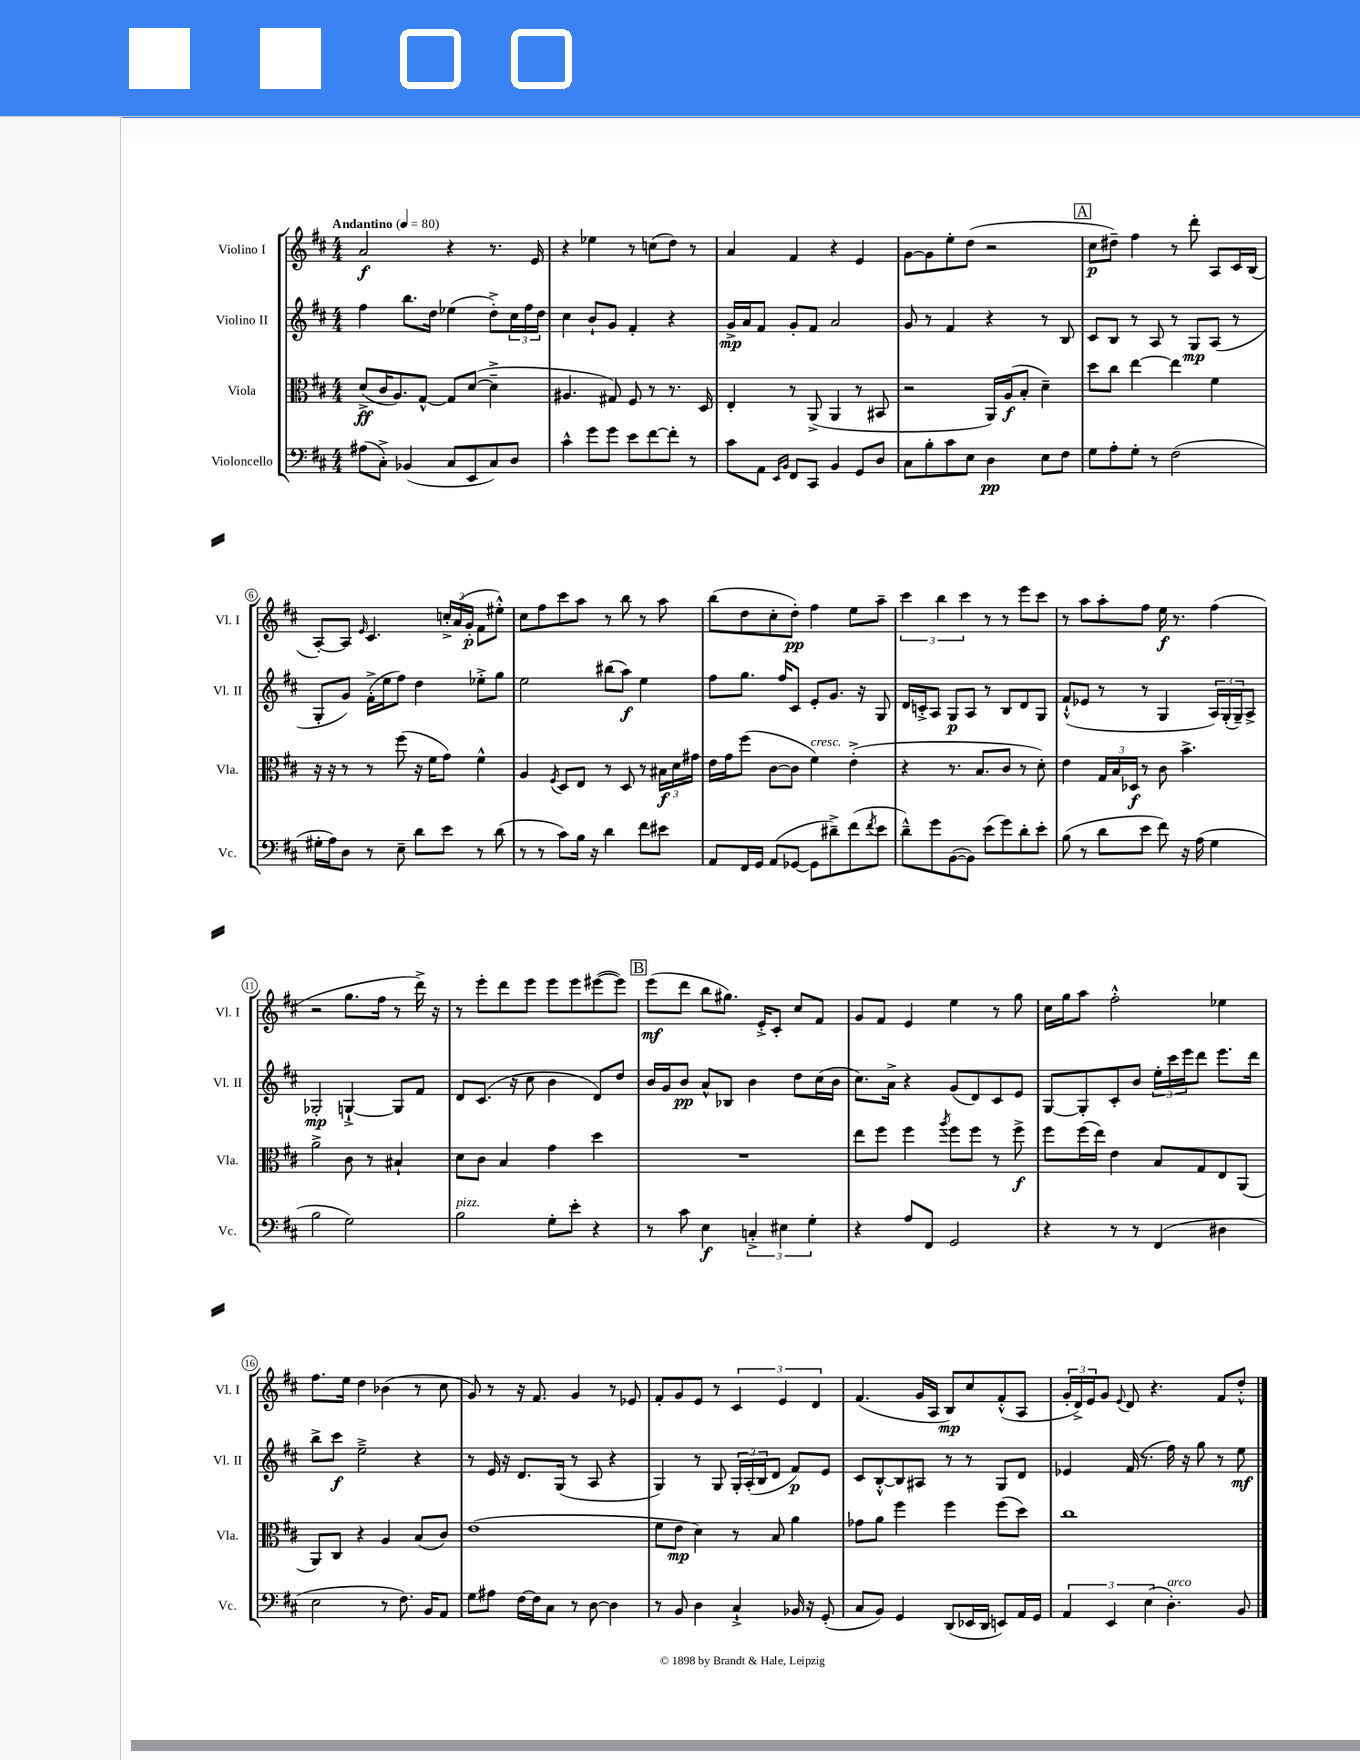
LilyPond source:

<<
\new StaffGroup <<
\new Staff = "s0" \with { instrumentName = "Violino I" shortInstrumentName = "Vl. I" } {
    \clef treble \key d \major \numericTimeSignature \time 4/4 \tempo "Andantino" 4 = 80
    a'2\f r4 r8. e'16 |
    r4 ees''4 r8 c''8( d''8) r8 |
    a'4 fis'4 r4 e'4 |
    g'8~ g'8 e''8-. d''8( r2 |
    \mark \markup { \box "A" } cis''8\p dis''8--) fis''4 r8 d'''8-. a8 cis'16 b16( |
    a8~-.) a8 \grace { e'16 } cis'4. \tuplet 3/2 { c''16-.-> a'16( g'16-.\p } fis'8 eis''8-.-^) |
    cis''8 fis''8 cis'''8 a''8 r8 b''8 r8 a''8 |
    b''8( d''8 cis''8-. d''8-.\pp) fis''4 e''8 a''8-- |
    \tuplet 3/2 { cis'''4 b''4 cis'''4 } r8 r8 e'''8 cis'''8 |
    r8 a''8 a''8-. fis''8 e''16\f r8. fis''4( |
    r2 g''8. fis''16 r8 d'''16->) r16 |
    r8 e'''8-. d'''8 e'''8 e'''8 e'''8 eis'''8~( eis'''8) |
    \mark \markup { \box "B" } e'''8\mf( d'''8 b''8 gis''8.) e'16-.-> cis'8-. cis''8 fis'8 |
    g'8 fis'8 e'4 e''4 r8 g''8 |
    cis''16 g''16 a''8 fis''2-.-^ ees''4 |
    fis''8. e''16 d''4 bes'4( r8 cis''8 |
    g'8) r8 r16 fis'8. g'4 r8 ees'8 |
    fis'8-. g'8 e'8 r8 \tuplet 3/2 { cis'4 e'4 d'4 } |
    fis'4.( g'16 a16 b8\mp) cis''8 fis'8-.-^( a8 |
    \tuplet 3/2 { g'16-. d'16->) e'16 } g'8 \appoggiatura { e'8 } d'8 r4. fis'8 d''8-.-^ \bar "|." |
}
\new Staff = "s1" \with { instrumentName = "Violino II" shortInstrumentName = "Vl. II" } {
    \clef treble \key d \major \numericTimeSignature \time 4/4
    fis''4 b''8. d''16 ees''4( d''8-.->) \tuplet 3/2 { cis''16 fis''16 d''16 } |
    cis''4 b'8-! g'8 fis'4-. r4 |
    g'16->\mp a'16 fis'8 g'8-. fis'8 a'2 |
    g'8 r8 fis'4 r4 r8 b8 |
    \mark \markup { \box "A" } cis'8 b8 r8 a8 r8 g8\mp a8( r8 |
    g8-. g'8) fis'16-.->( e''16 fis''8) d''4 ees''8-.-> g''8 |
    e''2 bis''8( a''8\f) e''4 |
    fis''8 g''8. fis''16 cis'8 e'8-. g'8. r16 g8 |
    d'16 c'16-.-> a8 g8\p a8 r8 b8 d'8 g8 |
    fis'8-!-^( ees'8 r8 r8 g4 \tuplet 3/2 { a16) g16-.( g16--) } a8-> |
    ges2-.\mp g4~-!-> g8 fis'8 |
    d'8 cis'8.( r16 cis''8 b'4 d'8) d''8 |
    \mark \markup { \box "B" } b'16 g'16 b'8\pp a'8-^ bes8 b'4 d''8 cis''16( b'16 |
    cis''8.) a'16-> r4 g'8( d'8) cis'8 e'8 |
    g8~ g8-. cis'8-. b'8 \tuplet 3/2 { e''16-. cis'''16 e'''16 } d'''8 e'''8. d'''16 |
    b''8-> cis'''8\f e''2---> r4 |
    r8 e'16 r16 d'8. g16( r8 a8 r4 |
    g4) r8 g8 \tuplet 3/2 { g16-. a16-.( b16 } d'8 fis'8\p) e'8 |
    cis'8 b8~-.-^ b8 ais8 r8 r8 g8 d'8 |
    ees'4 fis'16( r8. fis''16) r16 g''8 r8 e''8\mf \bar "|." |
}
\new Staff = "s2" \with { instrumentName = "Viola" shortInstrumentName = "Vla." } {
    \clef alto \key d \major \numericTimeSignature \time 4/4
    d'8->\ff( cis'16 a8.) g8~-^ g8 d'8~( d'4---> |
    ais4. gis8) fis8 r8 r8. d16 |
    e4-. r8 a,8->( a,4 r8 bis,8 |
    r2 a,16) a16\f( b8-. d'4--) |
    \mark \markup { \box "A" } d''8 cis''8 e''4~ e''4 fis'4 |
    r16 r16 r8 r8 fis''8( r16 fis'16 g'8) fis'4-^ |
    a4 \acciaccatura { fis8 } d8 e8 r8 d8 r8 \tuplet 3/2 { bis16\f d'16 gis'16 } |
    e'16 g'16 fis''8( cis'8~ cis'8 fis'4^\markup { \italic "cresc." }) e'4-.->( |
    r4 r8. b8. cis'8 r8 d'8-.) |
    e'4 \tuplet 3/2 { g16 b16 des16\f } r8 cis'8 b'4.-> |
    a'2-> cis'8 r8 bis4-! |
    d'8 cis'8 b4 g'4 d''4 |
    \mark \markup { \box "B" } R1 |
    e''8 fis''8 fis''4 \acciaccatura { a''8 } fis''8 fis''8 r8 fis''8->\f |
    fis''8 fis''16( e''16) e'4 b8 g8 e8 a,8( |
    a,8) cis8 r4 a4 b8( cis'8) |
    e'1( |
    fis'8 e'8\mp d'4) r8 b8 a'4 |
    ges'8 a'8 fis''4 fis''4 fis''8( d''8) |
    cis''1 \bar "|." |
}
\new Staff = "s3" \with { instrumentName = "Violoncello" shortInstrumentName = "Vc." } {
    \clef bass \key d \major \numericTimeSignature \time 4/4
    ais8( cis8-.->) bes,4( cis8 e,8 cis8) d8 |
    cis'4-^ g'8 g'8 e'8 fis'8~ fis'8-. r8 |
    cis'8 a,8 \grace { e,16 b,16 } fis,8 cis,8 b,4 g,8 d8 |
    cis8 b8-. cis'8 e8 d4\pp e8 fis8 |
    \mark \markup { \box "A" } g8 a8-. g8-. r8 fis2( |
    gis16-. a16) d8 r8 e8-- d'8 e'8 r8 d'8( |
    r8 r8 cis'8) b16 r16 d'4 fis'8 eis'8 |
    a,8 fis,16 g,16 a,8( ges,8~ ges,8 dis'8--->) fis'8( \acciaccatura { fis'8 } e'8 |
    d'8---^) g'8 b,8~( b,8) e'8( g'8) d'8-. e'8-. |
    b8( r8 d'8 e'8 fis'8) r16 a16( g4 |
    b2 g2) |
    b2^\markup { \italic "pizz." } g8-. e'8-. r4 |
    \mark \markup { \box "B" } r8 cis'8 e4\f \tuplet 3/2 { c4-.-> eis4 g4-. } |
    r4 a8 fis,8 g,2 |
    r4 r8 r8 fis,4( dis4 |
    e2 r8 fis8.) b,16 a,8 |
    g8 ais8 fis16~ fis16 cis8 r8 d8~ d4 |
    r8 b,8 d4 cis4-!-> bes,16 r16 g,8-.( |
    cis8 b,8) g,4 d,8( ees,16 d,16 e,8) a,16 g,16 |
    \tuplet 3/2 { a,4 e,4 e4( } d4.-.^\markup { \italic "arco" }) b,8 \bar "|." |
}
>>
>>
\layout { \context { \Score \override BarNumber.stencil = #(make-stencil-circler 0.1 0.3 ly:text-interface::print) } }
